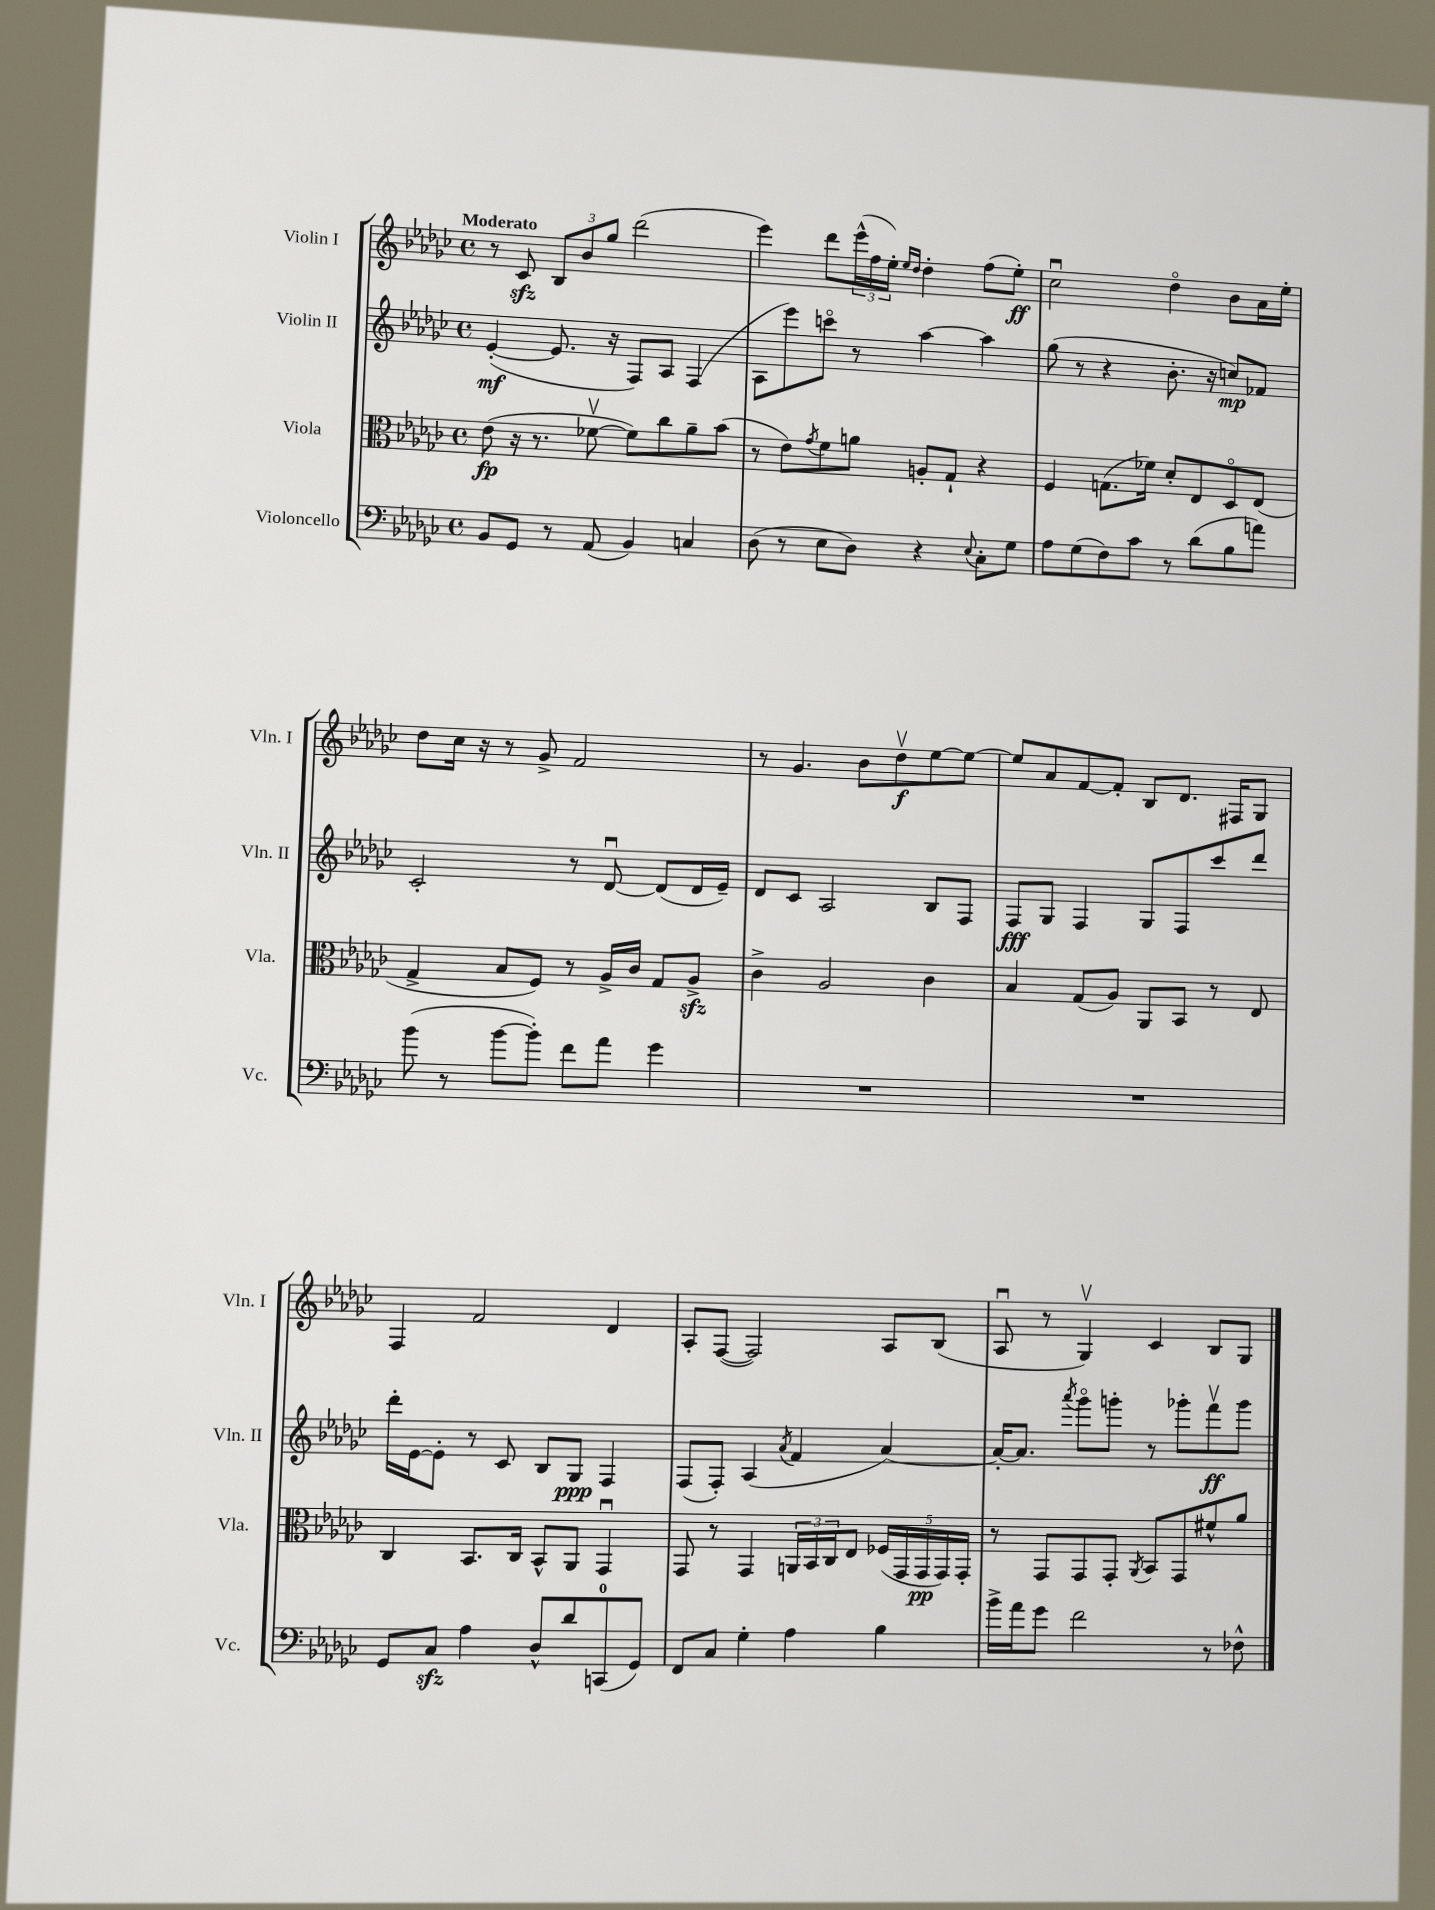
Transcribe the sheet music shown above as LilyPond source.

<<
\new StaffGroup <<
\new Staff = "s0" \with { instrumentName = "Violin I" shortInstrumentName = "Vln. I" } {
    \clef treble \key ges \major \defaultTimeSignature \time 4/4 \tempo "Moderato"
    r8 ces'8\sfz \tuplet 3/2 { bes8 bes'8 ges''8 } des'''2( |
    ees'''4) des'''8 \tuplet 3/2 { ees'''16-^( f''16 ees''16-.) } \grace { ees''16 des''16 } des''4-. f''8( ees''8-.\ff) |
    ces''2\downbow des''4\flageolet bes'8 aes'16 ees''16-. |
    des''8 ces''16 r16 r8 ges'8-> f'2 |
    r8 ges'4. bes'8 des''8\upbow\f ees''8~ ees''8~ |
    ees''8 aes'8 f'8~ f'8-. bes8 des'8. fis16 ges8 |
    f4 f'2 des'4 |
    aes8-. f8~( f2) aes8 bes8( |
    aes8\downbow r8 ges4\upbow) ces'4 bes8 ges8 \bar "|." |
}
\new Staff = "s1" \with { instrumentName = "Violin II" shortInstrumentName = "Vln. II" } {
    \clef treble \key ges \major \defaultTimeSignature \time 4/4
    ees'4~-.\mf( ees'8. r16 f8) aes8 f4( |
    aes8 ees'''8) c'''8\flageolet r8 aes''4~ aes''4 |
    ges''8( r8 r4 bes'8.-. r16 c''8\mp) fes'8 |
    ces'2-. r8 des'8~\downbow des'8( des'16 ees'16--) |
    des'8 ces'8 aes2 bes8 f8 |
    f8\fff ges8 f4 ges8 f8 ces'''8 des'''8 |
    des'''16-. ees'16~ ees'8-. r8 ces'8 bes8 ges8\ppp f4 |
    f8( f8-.) aes4( \acciaccatura { aes'8 } f'4 aes'4~) |
    aes'16~-. aes'8. \acciaccatura { aes'''8 } ges'''8\flageolet g'''8-. r8 ges'''8-. f'''8\upbow\ff ges'''8 \bar "|." |
}
\new Staff = "s2" \with { instrumentName = "Viola" shortInstrumentName = "Vla." } {
    \clef alto \key ges \major \defaultTimeSignature \time 4/4
    ees'8\fp( r16 r8. fes'8~\upbow fes'8) ces''8 aes'8-- bes'8( |
    r8 ees'8) \acciaccatura { ges'8 } f'8 a'8 a8-. ges8-! r4 |
    f4 g8.( fes'16) des'8-. ees8 des8\flageolet ees8( |
    ges4-> bes8 f8) r8 aes16-> ces'16 ges8 aes8->\sfz |
    ces'4-> aes2 ces'4 |
    bes4 ges8( aes8) aes,8 bes,8 r8 ees8 |
    ces4 bes,8. ces16 bes,8-^ aes,8 ges,4\downbow |
    ges,8 r8 ges,4 \tuplet 3/2 { a,16 bes,16 ces16 } ees8 \tuplet 5/4 { fes16( ges,16 ges,16\pp ges,16) ges,16-. } |
    r8 ges,8 ges,8 ges,8-. \acciaccatura { aes,8 } bes,8 ges,8 fis'8-^ aes'8 \bar "|." |
}
\new Staff = "s3" \with { instrumentName = "Violoncello" shortInstrumentName = "Vc." } {
    \clef bass \key ges \major \defaultTimeSignature \time 4/4
    bes,8 ges,8 r8 aes,8( bes,4) c4 |
    des8( r8 ees8 des8) r4 \appoggiatura { ees8 } ces8-. ges8 |
    aes8 ges8( f8) ces'8 r8 des'8( bes8 a'8) |
    bes'8( r8 bes'8~ bes'8-.) f'8 aes'8 ges'4 |
    R1 |
    R1 |
    ges,8 ces8\sfz aes4 des8-^ des'8 c,8-0( ges,8) |
    f,8 ces8 ges4-. aes4 bes4 |
    bes'16-> aes'16 ges'8 f'2 r8 fes8-^ \bar "|." |
}
>>
>>
\layout { \context { \Score \remove "Bar_number_engraver" } }
